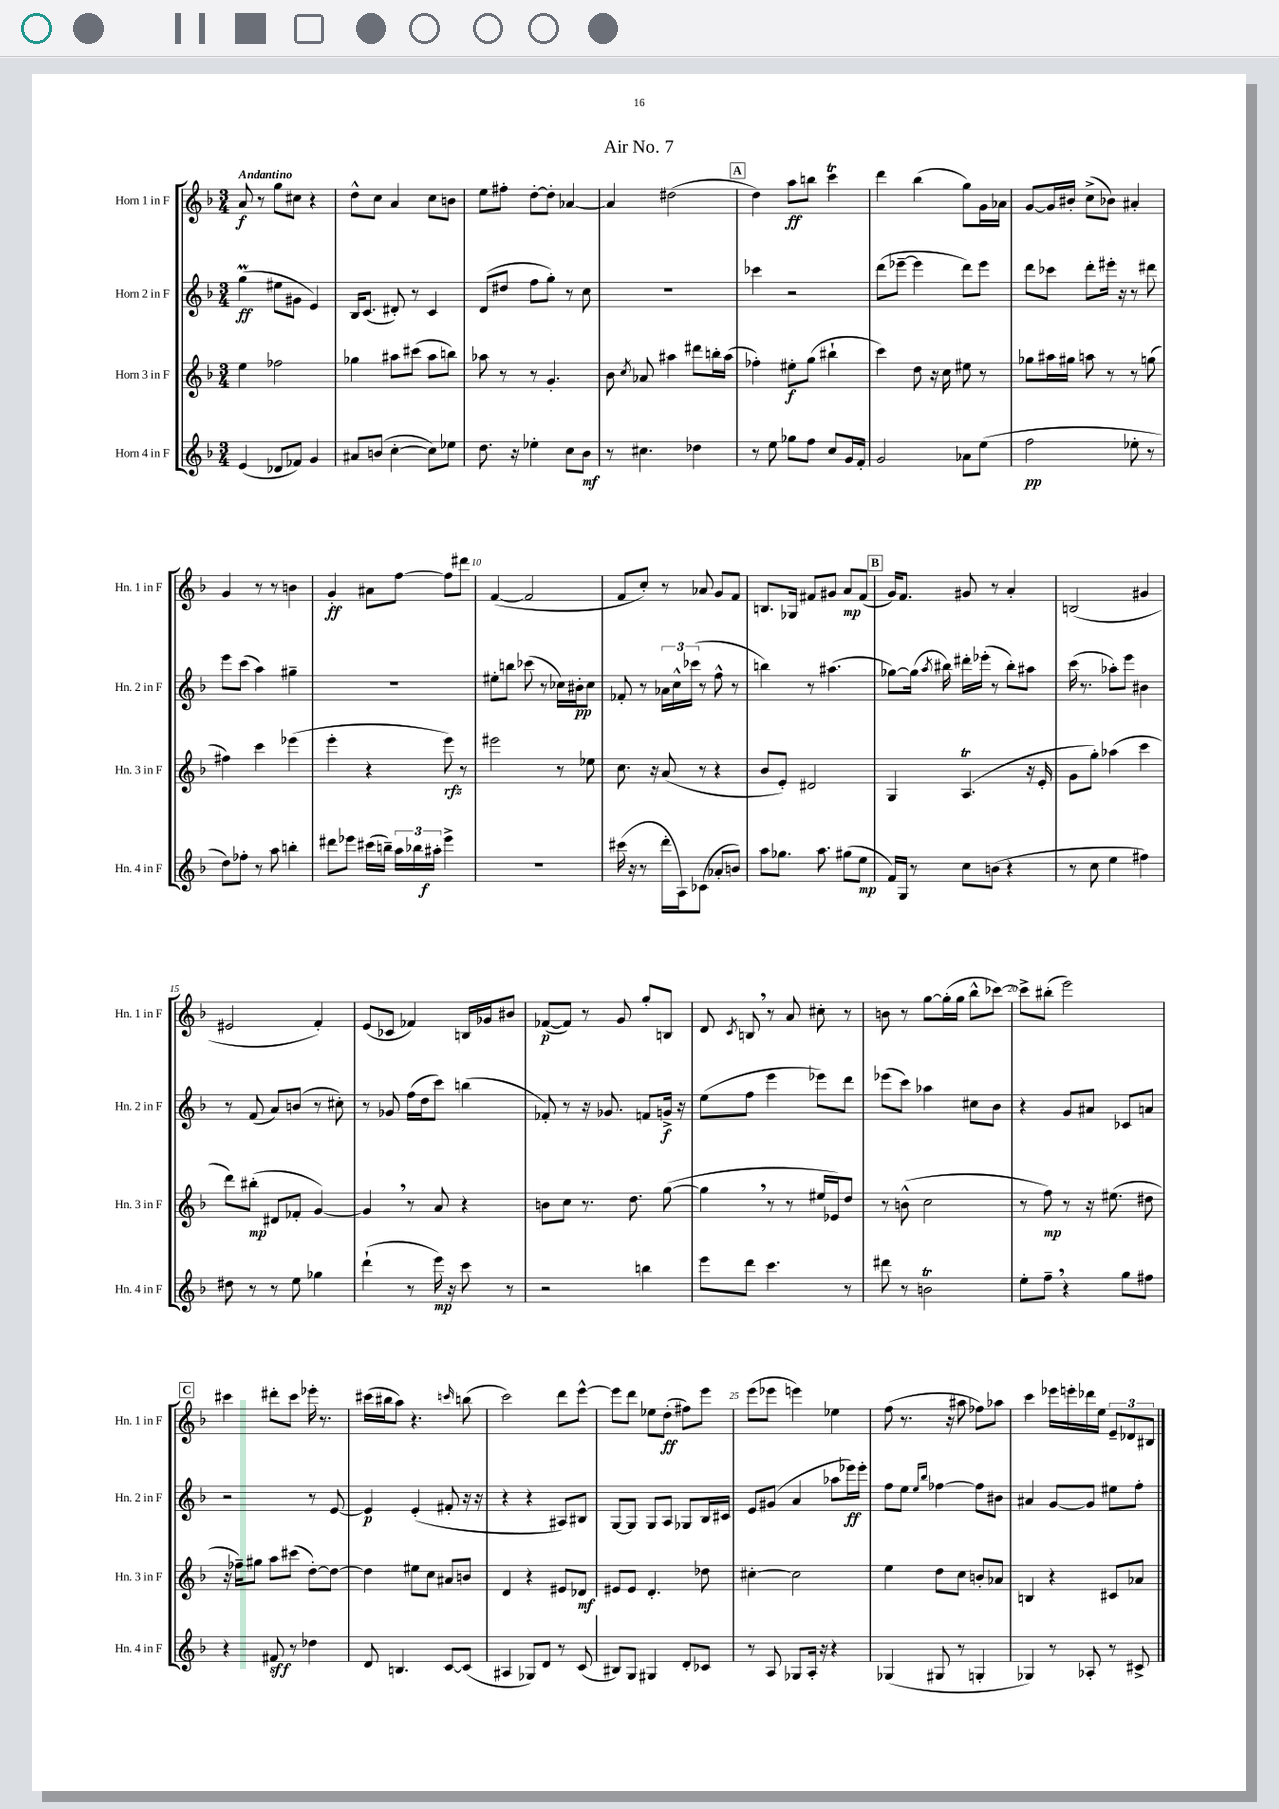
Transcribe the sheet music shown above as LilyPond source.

\header { title = "Air No. 7" }
<<
\new StaffGroup <<
\new Staff = "s0" \with { instrumentName = "Horn 1 in F" shortInstrumentName = "Hn. 1 in F" } {
    \clef treble \key f \major \numericTimeSignature \time 3/4 \tempo "Andantino"
    \autoBeamOff a'8\f r8 g''8[ cis''8] r4 |
    d''8[-^ c''8] a'4 c''8[ b'8] |
    e''8[ fis''8]-. d''8[~-. d''8]-. aes'4~ |
    aes'4 dis''2( |
    \mark \markup { \box "A" } d''4) a''8[\ff b''8] c'''4\trill |
    d'''4 bes''4( g''8[) g'16 aes'16] |
    g'8[~ g'16 bis'16]-. c''8[->( bes'8]) ais'4-. |
    g'4 r8 r8 b'4 |
    g'4-.\ff ais'8[ f''8]~ f''8[ dis'''8] |
    f'4~( f'2 |
    f'8[ c''8]-.) r8 aes'8 g'8[ f'8] |
    b8.[ ges16] fis'8[ gis'8] a'8[\mp fis'8]( |
    \mark \markup { \box "B" } g'16[) f'8.] gis'8 r8 a'4-. |
    b2( gis'4 |
    eis'2 f'4-.) |
    e'8[( ces'8] fes'4) b16[ ges'16 bis'8] |
    fes'8[~\p( fes'8]) r8 g'8 g''8[-. b8] |
    d'8 \acciaccatura { c'8 } b8 \breathe r8 a'8 cis''8-. r8 |
    b'8 r8 g''8[~ g''16-.( g''16] bes''8[-^ ces'''8]~) |
    ces'''8[-> bis''8]-.( e'''2) |
    \mark \markup { \box "C" } cis'''4 dis'''8[-. cis'''8] ees'''16-. r8. |
    cis'''16[( bis''16 a''8]) r4. \grace { c'''16 } b''8( |
    c'''2) d'''8[ e'''8]~-^ |
    e'''8[ d'''8] ees''8[ d''8]-.\ff( fis''8[) e'''8] |
    e'''8[( ees'''8] e'''4) ees''4 |
    f''8( r8. r16 ais''8 fes''8[) aes''8] |
    c'''4 ees'''16[ e'''16-. des'''16 e''16] \tuplet 3/2 { e'8[-- des'8 bis8] } \bar "|." |
}
\new Staff = "s1" \with { instrumentName = "Horn 2 in F" shortInstrumentName = "Hn. 2 in F" } {
    \clef treble \key f \major \numericTimeSignature \time 3/4
    \autoBeamOff g''4\prall\ff( eis''8[ gis'8] e'4) |
    bes16[ c'8.]( dis'8-.) r8 c'4 |
    d'8[( dis''8] f''8[ g''8]-.) r8 c''8 |
    R2. |
    \mark \markup { \box "A" } ces'''4 r2 |
    d'''8[( ees'''8]~-- ees'''4 d'''8[) ees'''8] |
    d'''8[ ces'''8] d'''8[-. eis'''16]-. r16 r8 dis'''8 |
    e'''8[ c'''8]( a''4) gis''4-- |
    R2. |
    eis''8[-. b''8] ces'''8( r8 ces''16[) bis'16-.\pp ces''8] |
    fes'8-. r8 \tuplet 3/2 { aes'16[ c''16-^ ces'''16]( } r8 f''8-^ r8 |
    b''4) r8 ais''4.( |
    \mark \markup { \box "B" } ges''8[~) ges''16]( \acciaccatura { a''8 } bis''16) dis'''16[-. ees'''16]-.( r8 bis''8[-.) ais''8] |
    c'''16( r8. aes''8[-.) e'''8] bis'4 |
    r8 f'8( a'8[) b'8]( r8 cis''8-.) |
    r8 ges'8 f''16[( d''16 c'''8]) b''4( |
    fes'8-.) r8 r16 ges'8. f'8[ g'16]->\f r16 |
    e''8[( f''8] e'''4 ees'''8[) d'''8] |
    ees'''8[( c'''8]) aes''4 cis''8[ bes'8] |
    r4 g'8[ ais'8] ces'8[ a'8] |
    \mark \markup { \box "C" } r2 r8 e'8~ |
    e'4\p e'4-.( fis'8-. r16 r16 |
    r4 r4 ais8[) bis8] |
    g8[~ g8] g8[ a8] ges8[ bes16 cis'16] |
    e'8[ gis'8]( a'4 aes''8[ ees'''16\ff) ees'''16]-. |
    f''8[ e''8] \grace { e''16[ bes''16] } fes''4~ fes''8[ bis'8] |
    ais'4 g'8[~ g'8] eis''8[ f''8]-. \bar "|." |
}
\new Staff = "s2" \with { instrumentName = "Horn 3 in F" shortInstrumentName = "Hn. 3 in F" } {
    \clef treble \key f \major \numericTimeSignature \time 3/4
    \autoBeamOff e''4 fes''2 |
    ges''4 ais''8[ cis'''8]( ais''8[ b''8]) |
    aes''8 r8 r8 g'4.-. |
    bes'8 \acciaccatura { c''8 } aes'8 ais''4 dis'''8[ b''16-. ais''16]( |
    \mark \markup { \box "A" } fes''4-.) eis''8[-.\f g''8]( bis''4-! |
    c'''4) d''8 r16 c''16 eis''8 r8 |
    ges''8[ ais''16 gis''16] a''8 r8 r8 g''8( |
    fis''4) c'''4 ees'''4( |
    e'''4-. r4 e'''8\rfz) r8 |
    eis'''2 r8 ees''8 |
    c''8. r16 a'8( r8 r4 |
    bes'8[ e'8]-.) dis'2 |
    \mark \markup { \box "B" } g4 a4.\trill( r16 e'16-. |
    g'8[ g''8]-.) aes''4( c'''4 |
    d'''8[) bis''8]-.\mp( dis'8[ fes'8]-. g'4~) |
    g'4 \breathe r8 a'8 r4 |
    b'8[ c''8] r8. d''8. g''8~( |
    g''4 \breathe r8 r8 eis''16[ ees'16) d''8] |
    r8 b'8-^( c''2 |
    r8 f''8\mp) r8 r16 eis''8.( dis''8 |
    \mark \markup { \box "C" } r16 fes''16[--) gis''8] a''8[ cis'''8]( d''8[~-.) d''8]~ |
    d''4 eis''8[ c''8] ais'8[ b'8] |
    d'4 r4 eis'8[ des'8]\mf |
    eis'8[ eis'8] d'4.-. des''8 |
    cis''4~-. cis''2 |
    e''4 d''8[ c''8] b'8[-. aes'8] |
    b4 r4 cis'8[ aes'8] \bar "|." |
}
\new Staff = "s3" \with { instrumentName = "Horn 4 in F" shortInstrumentName = "Hn. 4 in F" } {
    \clef treble \key f \major \numericTimeSignature \time 3/4
    \autoBeamOff e'4( des'8[ fes'8]) g'4 |
    ais'8[ b'8]( c''4~-. c''8[) ees''8] |
    d''8. r16 ees''4-. c''8[ bes'8]\mf |
    r8 cis''4. des''4 |
    \mark \markup { \box "A" } r8 e''8 ges''8[ f''8] c''8[ g'16 f'16]-. |
    g'2 aes'8[ e''8]( |
    f''2\pp ees''8-. r8 |
    d''8[) fes''8]-. r8 a''8 b''4-. |
    dis'''8[ ees'''8] cis'''16[( b''16]--) \tuplet 3/2 { a''16[ bes''16 ais''16]-.\f } ees'''4-> |
    R2. |
    cis'''16( r16 r8 d'''16[-. a16) ces'8]( aes'8[-. b'8]) |
    a''8[ ges''8.] a''8. gis''8[( e''8]\mp |
    \mark \markup { \box "B" } f'16[) g16] r8 c''8[ b'8]( r4 |
    r8 c''8 e''4 fis''4) |
    dis''8 r8 r8 e''8 ges''4 |
    d'''4-!( r8 e'''16\mp) r16 c'''8 r8 |
    r2 b''4 |
    e'''8[ d'''8] c'''4. r8 |
    dis'''8 r8 b'2\trill |
    e''8[-. f''8]-- \breathe r4 g''8[ fis''8] |
    \mark \markup { \box "C" } r4 fis'8\sff r8 des''4 |
    d'8 b4. c'8[~ c'8]( |
    ais4 ges8[) d'8] r8 c'8( |
    bis8[) g8] gis4 d'8[-. ces'8] |
    r8 a8 ges8[ a16]-. r16 r4 |
    ges4( gis8 r8 g4-. |
    ges4) r8 aes8-. r8 cis'8-> \bar "|." |
}
>>
>>
\layout { \context { \Score \override BarNumber.break-visibility = ##(#f #t #t) barNumberVisibility = #(every-nth-bar-number-visible 5) } }
